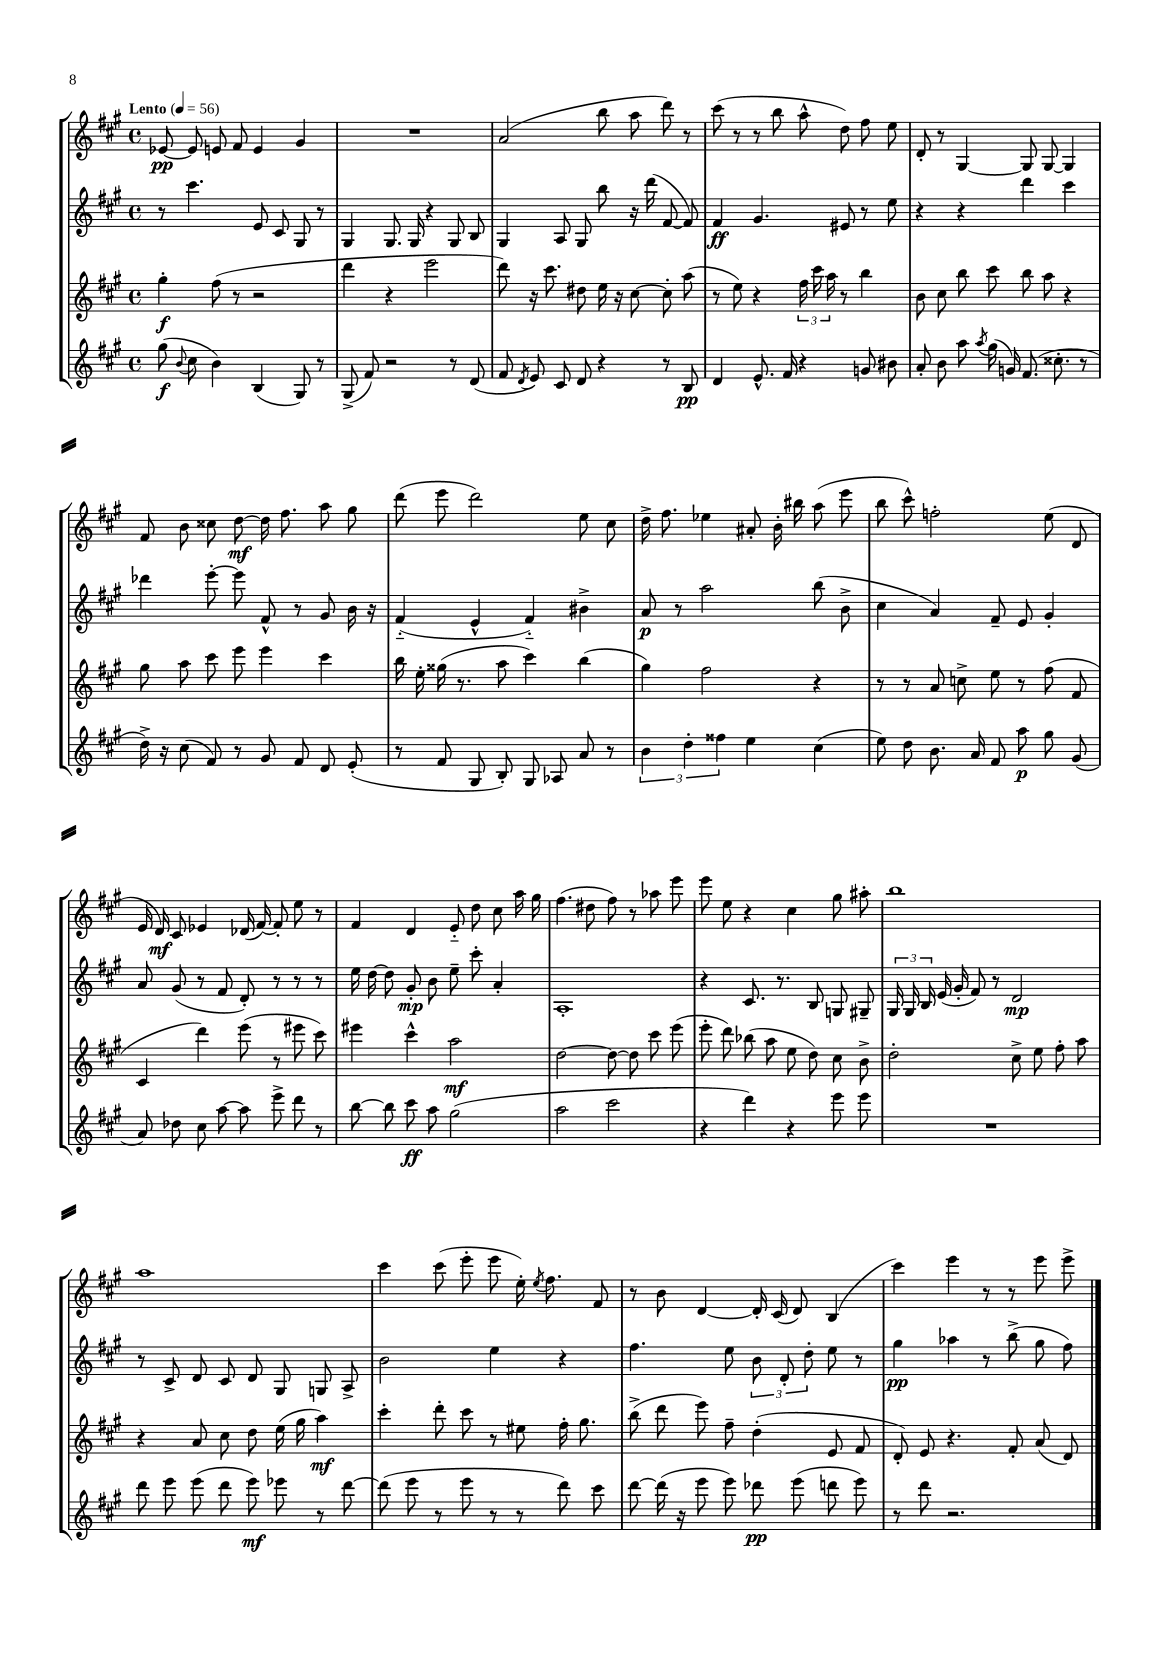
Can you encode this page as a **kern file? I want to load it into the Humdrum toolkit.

**kern	**kern	**kern	**kern
*staff4	*staff3	*staff2	*staff1
*clefG2	*clefG2	*clefG2	*clefG2
*k[f#c#g#]	*k[f#c#g#]	*k[f#c#g#]	*k[f#c#g#]
*M4/4	*M4/4	*M4/4	*M4/4
*met(c)	*met(c)	*met(c)	*met(c)
*MM56	*MM56	*MM56	*MM56
(8gg#\	4gg#'\	8r	[8e-/
8qqb/	.	.	.
8cc#\	.	4.ccc#\	8e-/]
4b\)	(8ff#\	.	8e/
.	8r	.	8f#/
(4B/	2r	8e/	4e/
.	.	8c#/	.
8G#/)	.	8G#/	4g#/
8r	.	8r	.
=	=	=	=
(8G#^/	4ddd\	4G#/	1r
8f#/)	.	.	.
2r	4r	8.G#/	.
.	.	16G#/	.
.	2eee\	4r	.
8r	.	8G#/	.
(8d/	.	8B/	.
=	=	=	=
8f#/	8ddd\)	4G#/	(2a/
8qd/	.	.	.
8e/)	16r	.	.
.	8.ccc#\	.	.
8c#/	.	8A/	.
8d/	8dd#\	8G#/	.
4r	16ee\	8bb\	8bb\
.	16r	.	.
.	[8cc#\	16r	8aa\
.	.	(16ddd\	.
8r	8cc#'\]	[8f#/	8ddd\)
8B/	(8aa\	8f#/])	8r
=	=	=	=
4d/	8r	4f#/	(8ccc#\
.	8ee\)	.	8r
8.e^^/	4r	4.g#/	8r
.	.	.	8bb\
16f#/	.	.	.
4r	24ff#\	.	8aa^^\
.	24ccc#\	.	.
.	24aa\	.	.
.	8r	8e#/	8dd\)
8g/	4bb\	8r	8ff#\
8b#\	.	8ee\	8ee\
=	=	=	=
8a'/	8b\	4r	8d'/
8b\	8cc#\	.	8r
8aa\	8bb\	4r	[4G#/
8qaa/	.	.	.
(16gg#\	8ccc#\	.	.
16g/)	.	.	.
(8.f#/	8bb\	4ddd\	8G#/]
.	8aa\	.	[8G#/
8.cc##'\	.	.	.
.	4r	4ccc#\	4G#/]
8r	.	.	.
=	=	=	=
16dd^\)	8gg#\	4ddd-\	8f#/
16r	.	.	.
(8cc#\	8aa\	.	8b\
8f#/)	8ccc#\	[8eee'\	8cc##\
8r	8eee\	8eee\]	[8dd\
8g#/	4eee\	8f#^^/	16dd\]
.	.	.	8.ff#\
8f#/	.	8r	.
8d/	4ccc#\	8g#/	8aa\
(8e'/	.	16b\	8gg#\
.	.	16r	.
=	=	=	=
8r	16bb\	(4f#'~/	(8ddd\
.	16ee'\	.	.
8f#/	(16gg##\	.	8eee\
.	8.r	.	.
8G#/	.	4e^^/	2ddd\)
8B'/)	8aa\	.	.
8G#/	4ccc#\)	4f#'~/)	.
8A-/	.	.	.
8a/	(4bb\	4b#^\	8ee\
8r	.	.	8cc#\
=	=	=	=
6b\	4gg#\)	8a/	16dd^\
.	.	.	8.ff#\
.	.	8r	.
6dd'\	.	.	.
.	2ff#\	2aa\	4ee-\
6ff##\	.	.	.
4ee\	.	.	8a#'/
.	.	.	16b'\
.	.	.	16bb#\
(4cc#\	4r	(8bb\	(8aa\
.	.	8b^\	8eee\
=	=	=	=
8ee\)	8r	4cc#\	8bb\
8dd\	8r	.	8ccc#^^\)
8.b\	8a/	4a/)	2ff'\
.	8cc^\	.	.
16a/	.	.	.
8f#/	8ee\	8f#~/	.
8aa\	8r	8e/	.
8gg#\	(8ff#\	4g#'/	(8ee\
(8g#/	8f#/	.	8d/
=	=	=	=
8a/)	4c#/	8a/	16e/
.	.	.	16d/)
8dd-\	.	(8g#/	8c#/
8cc#\	4ddd\)	8r	4e-/
[8aa\	.	8f#/	.
8aa\]	(8eee\	8d'/)	(16d-/
.	.	.	[16f#/)
8eee^\	8r	8r	8f#'/]
8ddd\	8eee#\	8r	8ee\
8r	8ccc#\)	8r	8r
=	=	=	=
[8bb\	4eee#\	16ee\	4f#/
.	.	[16dd\	.
8bb\]	.	8dd\]	.
8ccc#\	4ccc#^^\	8g#'/	4d/
8aa\	.	8b\	.
(2gg#\	2aa\	8ee~\	8e'~/
.	.	8ccc#'\	8dd\
.	.	4a'/	8cc#\
.	.	.	16aa\
.	.	.	16gg#\
=	=	=	=
2aa\	[2dd\	1A'	(4.ff#\
.	.	.	8dd#\
2ccc#\	8dd\_	.	8ff#\)
.	8dd\]	.	8r
.	8ccc#\	.	8aa-\
.	(8eee\	.	8eee\
=	=	=	=
4r	8eee'\	4r	8eee\
.	8ddd\)	.	8ee\
4ddd\)	(8bb-\	8.c#/	4r
.	8aa\	.	.
.	.	8.r	.
4r	8ee\	.	4cc#\
.	8dd\)	8B/	.
8eee\	8cc#\	8G/	8gg#\
8eee\	8b^\	8G#~/	8aa#'\
=	=	=	=
1r	2dd'\	24G#/	1bb
.	.	24G#/	.
.	.	24B/	.
.	.	(16e/	.
.	.	16g#'/	.
.	.	8f#/)	.
.	.	8r	.
.	8cc#^\	2d/	.
.	8ee\	.	.
.	8ff#'\	.	.
.	8aa\	.	.
=	=	=	=
8ddd\	4r	8r	1aa
8eee\	.	8c#^/	.
(8eee\	8a/	8d/	.
8ddd\	8cc#\	8c#/	.
8eee\)	8dd\	8d/	.
8eee-\	(16ee\	8G#/	.
.	16gg#\	.	.
8r	4aa\)	8G/	.
[8ddd\	.	8A^/	.
=	=	=	=
(8ddd\]	4ccc#'\	2b\	4ccc#\
8eee\	.	.	.
8r	8ddd'\	.	(8ccc#\
8eee\	8ccc#\	.	8eee'\
8r	8r	4ee\	8eee\
8r	8ee#\	.	16ee'\)
.	.	.	8qee/
.	.	.	8.ff#\
8ddd\)	16ff#'\	4r	.
.	8.gg#\	.	.
8ccc#\	.	.	8f#/
=	=	=	=
[8ddd\	(8bb^\	4.ff#\	8r
(16ddd\]	8ddd\	.	8b\
16r	.	.	.
8eee\	8eee\)	.	[4d/
8eee\)	8ff#~\	8ee\	.
8ddd-\	(4dd'\	12b\	16d'/]
.	.	.	(16c#/
.	.	12d'/	.
(8eee\	.	.	8d/)
.	.	12dd'\	.
8ddd\	8e/	8ee\	(4B/
8eee\)	8f#/	8r	.
=	=	=	=
8r	8d'/)	4gg#\	4ccc#\)
8ddd\	8e/	.	.
2.r	4.r	4aa-\	4eee\
.	.	8r	8r
.	8f#'/	(8bb^\	8r
.	(8a/	8gg#\	8eee\
.	8d/)	8ff#\)	8eee^\
==	==	==	==
*-	*-	*-	*-
